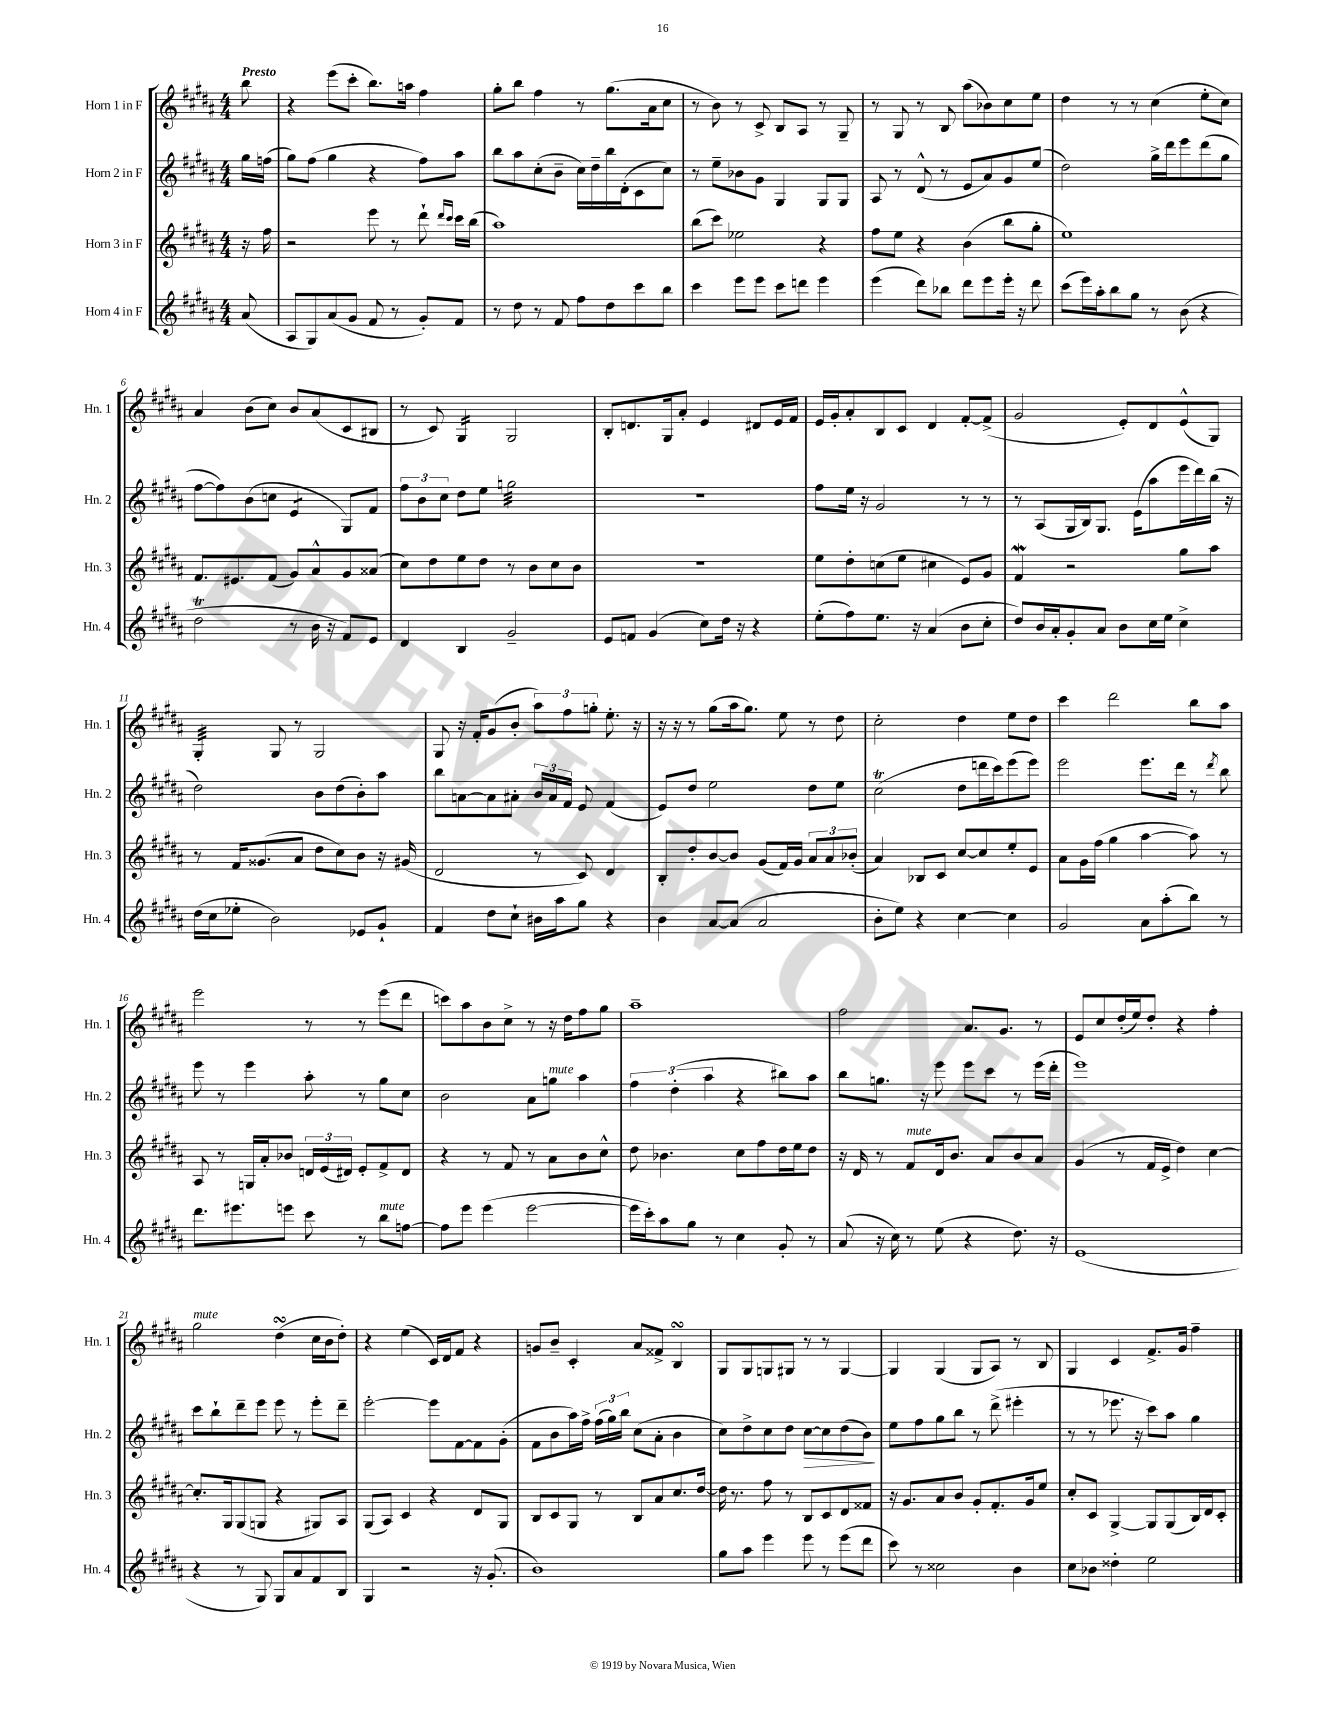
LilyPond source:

<<
\new StaffGroup <<
\new Staff = "s0" \with { instrumentName = "Horn 1 in F" shortInstrumentName = "Hn. 1" } {
    \clef treble \key b \major \numericTimeSignature \time 4/4 \partial 8 \tempo "Presto"
    \autoBeamOff b''8 |
    r4 e'''8[( cis'''8]-. b''8.[) a''16] fis''4 |
    gis''8[-. b''8] fis''4 r8 gis''8.[( ais'16 cis''8] |
    r8 b'8) r8 cis'8-> b8[ ais8] r8 gis8-- |
    r8 gis8 r8 b8 ais''8[( bes'8) cis''8 e''8] |
    dis''4 r8 r8 cis''4( e''8[-. cis''8]) |
    ais'4 b'8[( cis''8]) b'8[ ais'8( cis'8 bis8] |
    r8 cis'8) gis4:16 gis2 |
    b8[-. d'8. gis16 ais'8]-. e'4 dis'8[ e'16 fis'16] |
    e'16[ gis'16-. ais'8-. b8 cis'8] dis'4 fis'8[~-. fis'8]->( |
    gis'2 e'8[-.) dis'8 e'8-^( gis8]) |
    gis4:32-. gis8 r8 gis2 |
    gis8 r16 fis'16[-. gis'8( b'8]-. \tuplet 3/2 { ais''8[) fis''8 g''8]-. } e''8.-. r16 |
    r16 r16 r8 gis''8[( ais''16 gis''8.]) e''8 r8 dis''8 |
    cis''2-. dis''4 e''8[ dis''8] |
    cis'''4 dis'''2 b''8[ ais''8] |
    e'''2 r8 r8 e'''8[( dis'''8] |
    c'''8[) ais''8 b'8 cis''8]-> r8 r16 dis''16[ fis''8 gis''8] |
    ais''1-- |
    fis''2 ais'8.[ gis'8.] r8 |
    e'8[ cis''8 dis''16-.( e''16) dis''8]-. r4 fis''4-. |
    gis''2^\markup { \italic "mute" } dis''4\turn( cis''16[ b'16 dis''8]-.) |
    r4 e''4( cis'16[) dis'16 fis'8] r4 |
    g'8[ b'8]-- cis'4-. ais'8[ fisis'8]-> b4\turn |
    gis8[ gis8 g8 gis8] r8 r8 gis4~ |
    gis4 gis4( gis8[ ais8]) r8 b8 |
    gis4 cis'4 fis'8.[-> gis'16] fis''4-- \bar "|." |
}
\new Staff = "s1" \with { instrumentName = "Horn 2 in F" shortInstrumentName = "Hn. 2" } {
    \clef treble \key b \major \numericTimeSignature \time 4/4 \partial 8
    \autoBeamOff gis''16[ f''16]( |
    gis''8[) fis''8]( gis''4 r4 fis''8[) ais''8] |
    b''8[ ais''8 cis''8-.( b'8]-- cis''16[) dis''16-- b''16 dis'16-.( cis'8 cis''8]) |
    r8 e''8[-- bes'8 gis'8] gis4 gis8[ gis8] |
    ais8 r8 dis'8-^( r8 e'8[ ais'8) gis'8 e''8]( |
    dis''2) gis''16[-> dis'''16 e'''8 dis'''8( gis''8] |
    fis''8[~ fis''8) b'8( c''8] e'4:8 gis8[) fis'8] |
    \tuplet 3/2 { fis''8[ b'8 cis''8] } dis''8[ e''8] g''2:32 |
    R1 |
    fis''8[ e''16] r16 gis'2 r8 r8 |
    r8 ais8[( gis16 b16) gis8.] e'16[( ais''8 e'''16 dis'''16) b''16]( r16 |
    dis''2) b'8[ dis''8( b'8-.) ais''8] |
    b''8[ a'8~ a'8 ais'8]-. \tuplet 3/2 { b'16[ ais'16 fis'16] } e'8 fis'4( |
    e'8[) dis''8] e''2 dis''8[ e''8] |
    cis''2\trill( dis''8[ d'''16 cis'''16) e'''8( e'''8]) |
    e'''2 e'''8.[ dis'''16] r8 \acciaccatura { dis'''8 } b''8 |
    e'''8 r8 e'''4 ais''8-. r8 gis''8[ cis''8] |
    b'2 ais'8[ g''8]^\markup { \italic "mute" } ais''4 |
    \tuplet 3/2 { fis''4 dis''4-.( ais''4 } r4 bis''8[) ais''8] |
    b''8[ g''8.] r16 e'''8 e'''8[ cis'''8] r8 e'''16[( dis'''16]-. |
    e'''1) |
    cis'''8[ b''8-! dis'''8-- e'''8] e'''8 r8 e'''8[-. dis'''8]-- |
    e'''2~-. e'''8[ fis'8~ fis'8 gis'8]-.( |
    fis'8[ b'8 ais''16) fis''16]-> \tuplet 3/2 { fis''16[( gis''16) b''16] } cis''8[( ais'8]-. b'4 |
    cis''8[) dis''8-> cis''8 dis''8] cis''8[~\> cis''8 dis''8( b'8]\!) |
    e''8[ fis''8 gis''8 b''8] r8 dis'''8->( eis'''4-. |
    r8 r8 ees'''8. r16 cis'''8[) ais''8] gis''4 \bar "|." |
}
\new Staff = "s2" \with { instrumentName = "Horn 3 in F" shortInstrumentName = "Hn. 3" } {
    \clef treble \key b \major \numericTimeSignature \time 4/4 \partial 8
    \autoBeamOff r16 fis''16 |
    r2 e'''8 r8 dis'''8-! \grace { dis'''16[ cis'''16] } cis'''16[ b''16]( |
    ais''1) |
    b''8[( cis'''8]) ees''2 r4 |
    fis''8[ e''8] r4 b'4( b''8[ gis''8]-. |
    e''1) |
    fis'8.[ eis'8. fis'8]( gis'8[) ais'8-^ gis'8 aisis'8]( |
    cis''8[) dis''8 e''8 dis''8] r8 b'8[ cis''8 b'8] |
    R1 |
    e''8[ dis''8-. c''8( e''8] cis''4 e'8[) gis'8] |
    fis'4\mordent r2 gis''8[ ais''8] |
    r8 fis'16[ gisis'8.( ais'8] dis''8[ cis''8) b'8] r16 gis'16( |
    dis'2 r8 cis'8) dis'4 |
    b8[-. dis''8-. b'8~ b'8] gis'8[( fis'16) gis'16] \tuplet 3/2 { ais'8[ ais'8 bes'8]-.( } |
    ais'4) bes8[ cis'8] cis''8[~ cis''8 e''8-. e'8] |
    ais'8[ gis'16 fis''16]( gis''4 ais''4~ ais''8) r8 |
    ais8 r8 g16[ ais'16-. bes'8] \tuplet 3/2 { d'16[ e'16( dis'16]) } e'8[-. fis'8-> dis'8] |
    r4 r8 fis'8 r8 ais'8[ b'8 cis''8]-^ |
    dis''8 bes'4. cis''8[ fis''8 dis''16 e''16 dis''8] |
    r16 dis'16 r8 fis'8[^\markup { \italic "mute" } dis'16 b'8.] ais'8[ b'8 ais'8] |
    gis'4( r8 fis'16[ e'16]-> dis''4) cis''4~ |
    cis''8.[-. gis16 gis8( g8] r4 gis8[) ais8] |
    gis8[( ais8]) cis'4 r4 dis'8[ gis8] |
    b8[ cis'8 gis8] r8 b8[ ais'8 cis''8. dis''16]~ |
    dis''16 r8. fis''8 r8 b8[ cis'8 dis'8 fisis'8] |
    r16 gis'8.[ ais'8 b'8] gis'8[-. fis'8.-. gis'16 e''8] |
    cis''8[-. cis'8] gis4~-> gis8[ gis8( b16) dis'16 cis'8]-. \bar "|." |
}
\new Staff = "s3" \with { instrumentName = "Horn 4 in F" shortInstrumentName = "Hn. 4" } {
    \clef treble \key b \major \numericTimeSignature \time 4/4 \partial 8
    \autoBeamOff ais'8( |
    ais8[ gis8) ais'8( gis'8] fis'8 r8 gis'8[-.) fis'8] |
    r8 dis''8 r8 fis'8 fis''8[ dis''8 cis'''8 b''8] |
    cis'''4 e'''8[ e'''8] cis'''8[ d'''8] e'''4 |
    e'''4( dis'''8[) bes''8] dis'''8[ e'''8 e'''16]-. r16 dis'''8 |
    cis'''8[( e'''16) ais''16-. b''8 gis''8] r8 b'8( r4 |
    dis''2\trill r8 b'16 r16 fis'8[) e'8] |
    dis'4 b4 gis'2-- |
    e'8[ f'8] gis'4( cis''8[) dis''16] r16 r4 |
    e''8[-.( fis''8) e''8.] r16 ais'4( b'8[ cis''8]-. |
    dis''8[) b'16 ais'16-. gis'8-. ais'8] b'8[ cis''16 e''16] cis''4-> |
    dis''16[( cis''16 ees''8]-. b'2) ees'8[ gis'8]-! |
    fis'4 dis''8[ cis''8]-! bis'16[ ais''16 gis''8] r4 |
    b'4 ais'8[~ ais'8]( ais'2 |
    b'8[-. e''8]) r4 cis''4~ cis''4 |
    gis'2 ais'8[ ais''8-.( b''8]) r8 |
    dis'''8.[ eis'''8. e'''8] cis'''8 r8 b''8[^\markup { \italic "mute" } f''8]~ |
    f''8[ e'''8] e'''4( e'''2~ |
    e'''16[ cis'''16-.) ais''8 gis''8] r8 cis''4 gis'8-. r8 |
    ais'8( r16 cis''16) r8 e''8( r4 dis''8.) r16 |
    e'1( |
    r4 r8 gis8) gis8[ ais'8 fis'8 b8] |
    gis4 r2 r16 gis'8.-.( |
    b'1) |
    gis''8[ ais''8] e'''4 e'''8 r8 e'''8[( dis'''8] |
    cis'''8) r8 cisis''2 b'4 |
    cis''8[ bes'8] disis''4-. e''2 \bar "|." |
}
>>
>>
